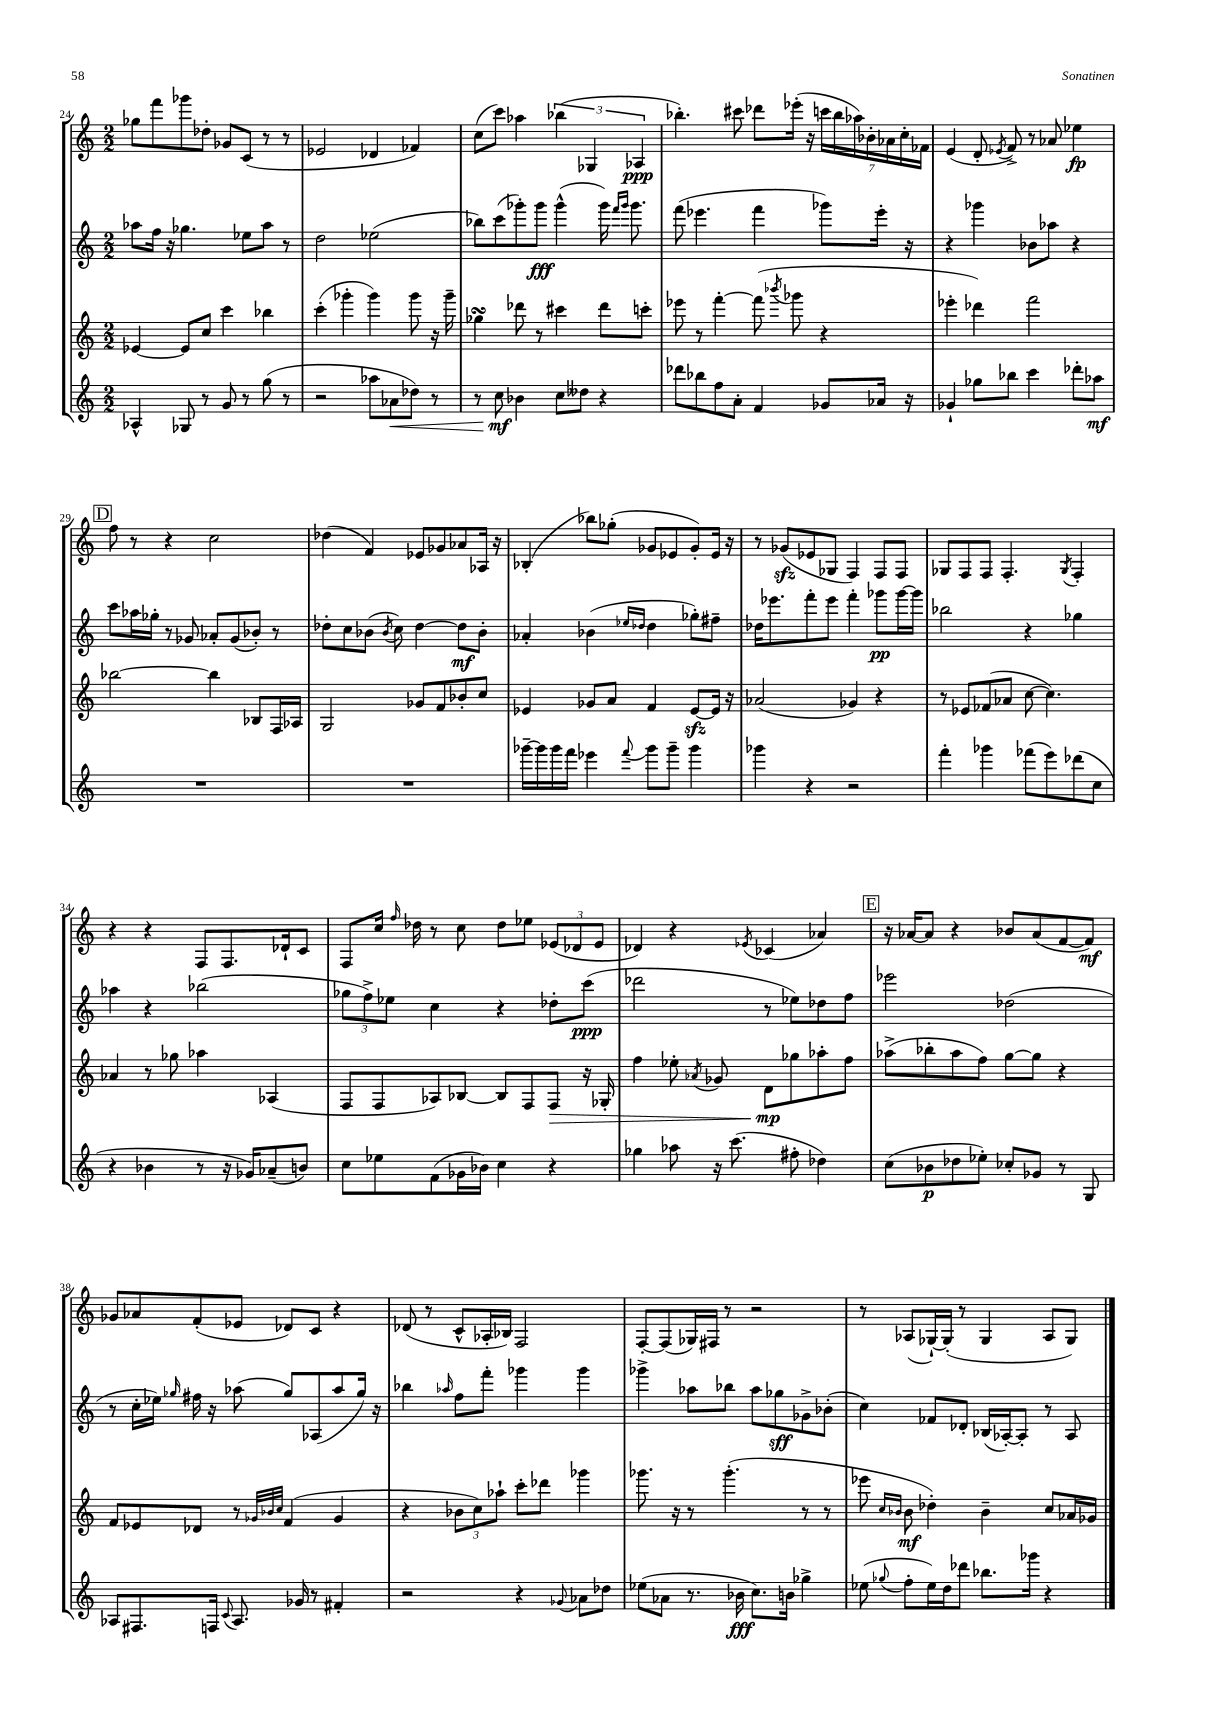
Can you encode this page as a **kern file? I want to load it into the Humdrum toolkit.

**kern	**dynam	**kern	**dynam	**kern	**dynam	**kern	**dynam
*part4	*part4	*part3	*part3	*part2	*part2	*part1	*part1
*staff4	*staff4	*staff3	*staff3	*staff2	*staff2	*staff1	*staff1
*clefG2	*	*clefG2	*	*clefG2	*	*clefG2	*
*k[]	*	*k[]	*	*k[]	*	*k[]	*
*M2/2	*	*M2/2	*	*M2/2	*	*M2/2	*
=24	=24	=24	=24	=24	=24	=24	=24
4A-X^^/	.	[4e-X/	.	8aa-X\L	.	8gg-X\L	.
.	.	.	.	16ff\Jk	.	8fff\	.
.	.	.	.	16r	.	.	.
8G-X/	.	8e-/L]	.	4.gg-X\	.	8ggg-X\	.
8r	.	8cc/J	.	.	.	8dd-X'\J	.
8g/	.	4ccc\	.	.	.	8g-X/L	.
8r	.	.	.	8ee-X\L	.	(8c/J	.
(8gg\	.	4bb-X\	.	8aa-\J	.	8r	.
8r	.	.	.	8r	.	8r	.
=25	=25	=25	=25	=25	=25	=25	=25
2r	.	(4ccc'\	.	2dd\	.	2e-X/	.
.	.	4ggg-X'\	.	.	.	.	.
8aa-X\L	.	4ggg-\)	.	(2ee-X\	.	4d-X/	.
!	!LO:HP:b	!	!	!	!	!	!
8a-X\	<	.	.	.	.	.	.
8dd-X\J)	.	8ggg-\	.	.	.	4f-X/)	.
8r	.	16r	.	.	.	.	.
.	.	16ggg-~\	.	.	.	.	.
=26	=26	=26	=26	=26	=26	=26	=26
8r	.	4gg-XsSSs\	.	8bb-X\L)	.	(8cc\L	.
8cc\	mf	.	.	(8ccc\	.	8ccc\J)	.
4b-X\	[	8ddd-X\	.	8ggg-X'\)	.	4aa-X\	.
.	.	8r	.	8ggg-\J	fff	.	.
8cc\L	.	4ccc#X\	.	(4ggg-^^\	.	(6bb-X\	.
8dd--X\J	.	.	.	.	.	.	.
.	.	.	.	.	.	6G-X/	.
4r	.	8ddd-\L	.	16ggg-\)	.	.	.
.	.	.	.	16qqfff/LL	.	.	.
.	.	.	.	16qqggg-/JJ	.	.	.
.	.	.	.	8.ggg-\	.	.	.
.	.	.	.	.	.	6A-X/	ppp
.	.	8cccn'\J	.	.	.	.	.
=27	=27	=27	=27	=27	=27	=27	=27
8ddd-X\L	.	8eee-X\	.	(8fff\	.	4.bb-X'\)	.
8bb-X\	.	8r	.	4.eee-X\	.	.	.
8ff\	.	[4fff'\	.	.	.	.	.
8a'\J	.	.	.	.	.	8ccc#X\	.
4f/	.	(8fff\]	.	4fff\	.	8ddd-X\L	.
.	.	8qbbb-X/	.	.	.	.	.
.	.	8ggg-X\	.	.	.	(16eee-X'\Jk	.
.	.	.	.	.	.	16r	.
8g-X/L	.	4r	.	8ggg-X\L)	.	28cccn\LL	.
.	.	.	.	.	.	28bb-\	.
.	.	.	.	.	.	28aa-X\)	.
.	.	.	.	.	.	28b-X'\	.
16a-X/Jk	.	.	.	16eee-'\Jk	.	.	.
.	.	.	.	.	.	28a-X\	.
.	.	.	.	.	.	28cc'\	.
16r	.	.	.	16r	.	.	.
.	.	.	.	.	.	28f-X\JJ	.
=28	=28	=28	=28	=28	=28	=28	=28
4g-X`/	.	4eee-X'\	.	4r	.	(4e/	.
8gg-X\L	.	4ddd-X\)	.	4ggg-X\	.	8d'/	.
.	.	.	.	.	.	8qe-X/	.
8bb-X\J	.	.	.	.	.	8f^/)	.
4ccc\	.	2fff\	.	8b-X\L	.	8r	.
.	.	.	.	8aa-X\J	.	8a-X/	.
8ddd-X'\L	.	.	.	4r	.	4ee-X\	fp
8aa-X\J	mf	.	.	.	.	.	.
!!LO:LB:g=z
!!LO:REH:place=s1:t=D
=29	=29	=29	=29	=29	=29	=29	=29
1r	.	[2bb-X\	.	8ccc\L	.	8ff\	.
.	.	.	.	16aa-X\L	.	8r	.
.	.	.	.	16gg-X'\JJ	.	.	.
.	.	.	.	8r	.	4r	.
.	.	.	.	8g-X/	.	.	.
.	.	4bb-\]	.	8a-X'/L	.	2cc\	.
.	.	.	.	(8g-/	.	.	.
.	.	8B-X/L	.	8b-X'/J)	.	.	.
.	.	16F/L	.	8r	.	.	.
.	.	16A-X/JJ	.	.	.	.	.
=30	=30	=30	=30	=30	=30	=30	=30
1r	.	2G/	.	8dd-X'\L	.	(4dd-X\	.
.	.	.	.	8cc\	.	.	.
.	.	.	.	(8b-X\J	.	4f/)	.
.	.	.	.	8qb-/	.	.	.
.	.	.	.	8cc\)	.	.	.
.	.	8g-X/L	.	[4dd-\	.	8e-X/L	.
.	.	8f/	.	.	.	8g-X/	.
.	.	8b-X'/	.	8dd-\L]	mf	8a-X/	.
.	.	8cc/J	.	8b-'\J	.	16A-X/Jk	.
.	.	.	.	.	.	16r	.
=31	=31	=31	=31	=31	=31	=31	=31
[16ggg-X~\LL	.	4e-X/	.	4a-X'/	.	(4B-X'/	.
16ggg-\]	.	.	.	.	.	.	.
16ggg-\	.	.	.	.	.	.	.
16fff\JJ	.	.	.	.	.	.	.
4eee-X\	.	8g-X/L	.	(4b-X\	.	8bb-X\L)	.
.	.	8a/J	.	.	.	(8gg-X'\J	.
.	.	.	.	16qqee-X/LL	.	.	.
8qqfff/	.	.	.	16qqdd-X/JJ	.	.	.
8ggg-\L	.	4f/	.	4dd-\	.	8g-X/L	.
8ggg-~\J	.	.	.	.	.	8e-X/	.
4ggg-\	.	[8e-zz/L	.	8gg-X'\L)	.	8g-'/)	.
.	.	16e-/Jk]	.	8ff#X~\J	.	16e-/Jk	.
.	.	16r	.	.	.	16r	.
=32	=32	=32	=32	=32	=32	=32	=32
4ggg-X\	.	(2a-X/	.	16dd-X\KL	.	8r	.
.	.	.	.	8.eee-X\	.	.	.
.	.	.	.	.	.	(8g-Xzz/L	.
4r	.	.	.	8fff'\	.	8e-X/	.
.	.	.	.	8eee-\J	.	8G-X/J	.
2r	.	4g-X/)	.	4fff'\	.	4F/)	.
.	.	4r	.	8ggg-X\L	pp	8F/L	.
.	.	.	.	[16ggg-\L	.	8F/J	.
.	.	.	.	16ggg-\JJ]	.	.	.
=33	=33	=33	=33	=33	=33	=33	=33
4fff'\	.	8r	.	2bb-X\	.	8G-X/L	.
.	.	8e-X/L	.	.	.	8F/	.
4ggg-X\	.	(8f-X/	.	.	.	8F/J	.
.	.	8a-X/J	.	.	.	4.F'/	.
(8fff-X\L	.	[8cc\	.	4r	.	.	.
8eee\)	.	4.cc\])	.	.	.	.	.
.	.	.	.	.	.	8qG-/	.
(8ddd-X\	.	.	.	4gg-X\	.	4F'/	.
8cc\J	.	.	.	.	.	.	.
!!LO:LB:g=z
=34	=34	=34	=34	=34	=34	=34	=34
4r	.	4a-X/	.	4aa-X\	.	4r	.
4b-X\	.	8r	.	4r	.	4r	.
.	.	8gg-X\	.	.	.	.	.
8r	.	4aa-X\	.	(2bb-X\	.	8F/L	.
16r	.	.	.	.	.	8.F/	.
16g-X/KL)	.	.	.	.	.	.	.
(8a-X~/	.	(4A-X/	.	.	.	.	.
.	.	.	.	.	.	16d-X`/k	.
8bn/J)	.	.	.	.	.	8c/J	.
=35	=35	=35	=35	=35	=35	=35	=35
8cc\L	.	8F/L	.	12gg-X\L	.	8F/L	.
.	.	.	.	12ff^\)	.	.	.
8ee-X\	.	8F/	.	.	.	16cc/Jk	.
.	.	.	.	12ee-X\J	.	.	.
.	.	.	.	.	.	16qqff/	.
.	.	.	.	.	.	16dd-X\	.
(8f\	.	8A-X/)	.	4cc\	.	8r	.
16g-X\L	.	[8B-X/J	.	.	.	8cc\	.
16b-X\JJ)	.	.	.	.	.	.	.
4cc\	.	8B-/L]	.	4r	.	8dd-\L	.
.	.	8F/	.	.	.	8ee-X\J	.
!	!	!	!LO:HP:b	!	!	!	!
4r	.	8F/J	>	8dd-X'\L	.	(12e-X/L	.
.	.	.	.	.	.	12d-X/	.
.	.	16r	.	(8ccc\J	ppp	.	.
.	.	.	.	.	.	12e-/J	.
.	.	16G-X'/	.	.	.	.	.
=36	=36	=36	=36	=36	=36	=36	=36
4gg-X\	.	4ff\	.	2ddd-X\	.	4d-X/)	.
8aa-X\	.	8ee-X'\	.	.	.	4r	.
.	.	8qa-X/	.	.	.	.	.
16r	.	8g-X/	.	.	.	.	.
(8.ccc\	.	.	.	.	.	.	.
.	.	.	.	.	.	8qe-X/	.
.	.	8d\L	mp	8r	.	(4c-X/	.
8ff#X'\	.	8gg-X\	]	8ee-X\L)	.	.	.
4dd-X\)	.	8aa-X'\	.	8dd-X\	.	4a-X/)	.
.	.	8ff\J	.	8ff\J	.	.	.
!!LO:REH:place=s1:t=E
=37	=37	=37	=37	=37	=37	=37	=37
(8cc\L	.	(8aa-X^\L	.	2eee-X\	.	16r	.
.	.	.	.	.	.	[16a-X/KL	.
8b-X\	p	8bb-X'\	.	.	.	8a-/J]	.
8dd-X\	.	8aa-\	.	.	.	4r	.
8ee-X'\J)	.	8ff\J)	.	.	.	.	.
8cc-X'/L	.	[8gg\L	.	(2dd-X\	.	8b-X/L	.
8g-X/J	.	8gg\J]	.	.	.	(8a-/	.
8r	.	4r	.	.	.	[8f/	.
8G/	.	.	.	.	.	8f/J])	mf
!!LO:LB:g=z
=38	=38	=38	=38	=38	=38	=38	=38
8A-X/L	.	8f/L	.	8r	.	8g-X/L	.
8.F#X/	.	8e-X/	.	16cc'\LL	.	8a-X/	.
.	.	.	.	16ee-X\JJ)	.	.	.
.	.	.	.	16qqgg-X/	.	.	.
.	.	8d-X/J	.	16ff#X\	.	(8f'/	.
16Fn/Jk	.	.	.	16r	.	.	.
8qqc/	.	.	.	.	.	.	.
8.A-/	.	8r	.	(8aa-X\	.	8e-X/J	.
.	.	32qqg-X/LLL	.	.	.	.	.
.	.	32qqb-X/	.	.	.	.	.
.	.	32qqcc/JJJ	.	.	.	.	.
.	.	(4f/	.	8gg-/L)	.	8d-X/L)	.
16g-X/	.	.	.	.	.	.	.
8r	.	.	.	(8A-X/	.	8c/J	.
4f#X'/	.	4g-/	.	8aa-/	.	4r	.
.	.	.	.	16gg-/Jk)	.	.	.
.	.	.	.	16r	.	.	.
=39	=39	=39	=39	=39	=39	=39	=39
2r	.	4r	.	4bb-X\	.	(8d-X/	.
.	.	.	.	.	.	8r	.
.	.	.	.	16qqaa-X/	.	.	.
.	.	12b-X\L	.	8ff\L	.	8c^^/L	.
.	.	12cc\)	.	.	.	.	.
.	.	.	.	8fff'\J	.	16A-X'/L	.
.	.	12aa-X`\J	.	.	.	.	.
.	.	.	.	.	.	16B-X/JJ)	.
4r	.	8ccc'\L	.	4ggg-X\	.	2F/	.
.	.	8ddd-X\J	.	.	.	.	.
8qqg-X/	.	.	.	.	.	.	.
8a-X\L	.	4ggg-X\	.	4ggg-\	.	.	.
8dd-X\J	.	.	.	.	.	.	.
=40	=40	=40	=40	=40	=40	=40	=40
(8ee-X\L	.	8.ggg-X\	.	4ggg-X^\	.	[8F'/L	.
8a-X\J	.	.	.	.	.	(8F/]	.
.	.	16r	.	.	.	.	.
8.r	.	8r	.	8aa-X\L	.	16G-X/L)	.
.	.	.	.	.	.	16F#X/JJ	.
.	.	(4.ggg-'\	.	8bb-X\J	.	8r	.
16b-X\	fff	.	.	.	.	.	.
8.cc\L)	.	.	.	8aa-\L	.	2r	.
.	.	.	.	8gg-X\	sff	.	.
16bn\Jk	.	.	.	.	.	.	.
4gg-X^\	.	8r	.	8g-X^\	.	.	.
.	.	8r	.	(8b-X'\J	.	.	.
=41	=41	=41	=41	=41	=41	=41	=41
(8ee-X\	.	8eee-X\	.	4cc\)	.	8r	.
.	.	16qqcc/LL	.	.	.	.	.
8qqgg-X/	.	16qqb-X/JJ	.	.	.	.	.
8ff'\L	.	8b-\	mf	.	.	(8A-X/L	.
16ee-\L)	.	4dd-X'\)	.	8f-X/L	.	[16G-X`/L)	.
16dd\J	.	.	.	.	.	(16G-'/JJ]	.
8ddd-X\J	.	.	.	8d-X'/J	.	8r	.
8.bb-X\L	.	4b-~\	.	(16B-X/LL	.	4G-/	.
.	.	.	.	[16A-X'/J)	.	.	.
.	.	.	.	8A-'/J]	.	.	.
16ggg-X\Jk	.	.	.	.	.	.	.
4r	.	8cc/L	.	8r	.	8A-/L	.
.	.	16a-X/L	.	8A-/	.	8G-/J)	.
.	.	16g-X/JJ	.	.	.	.	.
==	==	==	==	==	==	==	==
*-	*-	*-	*-	*-	*-	*-	*-
